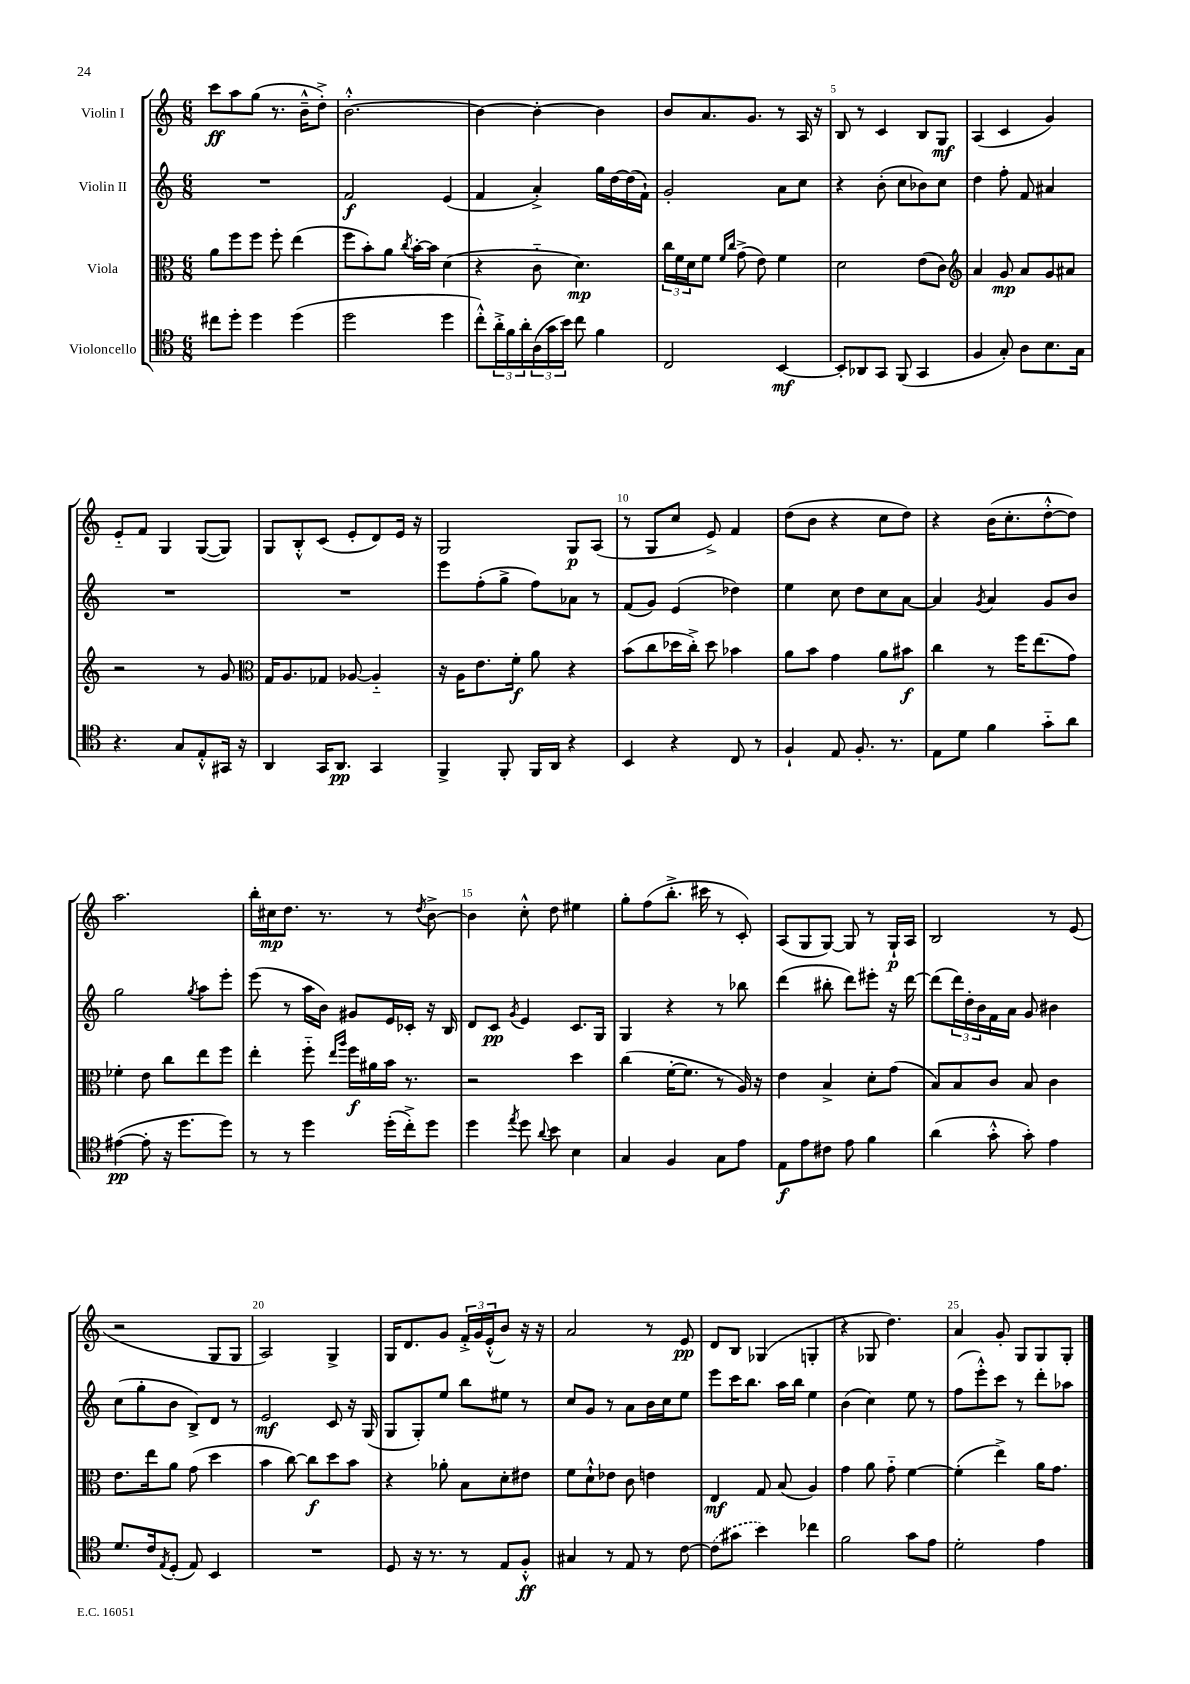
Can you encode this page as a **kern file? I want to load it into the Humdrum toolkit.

**kern	**kern	**kern	**kern
*staff4	*staff3	*staff2	*staff1
*clefC4	*clefC3	*clefG2	*clefG2
*k[]	*k[]	*k[]	*k[]
*M6/8	*M6/8	*M6/8	*M6/8
8cc#	8a	2.r	8ccc
8dd'	8ff	.	8aa
4dd	8ff	.	(8gg
.	8ff'	.	8.r
(4dd	(4ee	.	.
.	.	.	16b~^^
.	.	.	8dd'^)
=	=	=	=
2dd	8ff	2f	[2.b'^^
.	8b')	.	.
.	8a	.	.
.	8qcc	.	.
.	[16b'	.	.
.	16b]	.	.
4dd	(4d	(4e	.
=	=	=	=
8cc'^^)	4r	4f	4b_
24a'^	.	.	.
24f	.	.	.
24a'	.	.	.
(24A	8c'~	4a'^)	4b'_
24g	.	.	.
24b)	.	.	.
8cc	4.d)	.	.
4f	.	16gg	4b]
.	.	[16dd	.
.	.	(16dd]	.
.	.	16f`)	.
=	=	=	=
2C	24cc	2g'	8b
.	24f	.	.
.	24d	.	.
.	8f	.	8.a
.	16qqf	.	.
.	16qqcc	.	.
.	(8g^	.	.
.	.	.	8.g
.	8e)	.	.
[4BB	4f	8a	8r
.	.	8cc	16A
.	.	.	16r
=	=	=	=
8BB']	2d	4r	8B
8AA-	.	.	8r
8GG	.	(8b'	4c
(8FF	.	8cc	.
4GG	(8e	8b-)	8B
.	8c)	8cc	8G
=	=	=	=
*	*clefG2	*	*
4F	4a	4dd	(4A
8G')	8g	8ff'	4c
8A	8a	8f	.
8.B	8g	4a#	4g)
.	8a#	.	.
16G	.	.	.
=	=	=	=
4.r	2r	2.r	8e'~
.	.	.	8f
.	.	.	4G
8G	.	.	.
8E'^^	8r	.	([8G
16GG#	8g	.	8G])
16r	.	.	.
=	=	=	=
*	*clefC3	*	*
4AA	16G	2.r	8G
.	8.A	.	.
.	.	.	8B'^^
16GG	8G-	.	(8c
8.AA	.	.	.
.	[8A-	.	8e'
4GG	4A-'~]	.	8d)
.	.	.	16e
.	.	.	16r
=	=	=	=
4FF^	16r	8eee	2G
.	16A	.	.
.	8.e	(8ff'	.
8FF'	.	8gg^	.
.	16f'	.	.
16FF	8a	8ff)	.
16AA	.	.	.
4r	4r	8a-	8G
.	.	8r	(8A
=	=	=	=
4BB	(8b	(8f	8r
.	8cc	8g)	8G
4r	16dd-	(4e	8cc
.	16cc'^)	.	.
.	8dd-	.	8e^)
8C	4b-	4dd-)	4f
8r	.	.	.
=	=	=	=
4F`	8a	4ee	(8dd
.	8b	.	8b
8E	4g	8cc	4r
8.F'	.	8dd	.
.	8a	8cc	8cc
8.r	.	.	.
.	8b#	[8a	8dd)
=	=	=	=
8E	4cc	4a]	4r
8d	.	.	.
.	.	8qg	.
4f	8r	4a	(16b
.	.	.	8.cc'
.	16ff	.	.
.	(8.ee	.	.
8g'~	.	8g	[8dd'^^
8a	8g)	8b	8dd])
=	=	=	=
([4e#	4f-'	2gg	2.aa
8e#']	8e	.	.
16r	8cc	.	.
8.dd	.	.	.
.	.	8qgg	.
.	8ee	8aa	.
8dd)	8ff	8eee'	.
=	=	=	=
8r	4ee'	(8eee	16bb'
.	.	.	16cc#
8r	.	8r	8.dd
4dd	8ff'~	16aa	.
.	.	16b)	8.r
.	16qqee	.	.
.	16qqaa	.	.
.	16ff	8g#	.
.	16a#	.	.
(16dd'	16b	16e	8r
16cc'^)	8.r	16c-'	.
.	.	.	8qdd
8dd	.	16r	[8b^
.	.	16B	.
=	=	=	=
4dd	2r	8d	4b]
.	.	8c	.
8qee	.	8qg	.
8dd	.	4e	8cc'^^
8qqa	.	.	.
8b	.	.	8dd
4B	4dd	8.c	4ee#
.	.	16G	.
=	=	=	=
4G	(4cc	4G	8gg'
.	.	.	(8ff
4F	[16f'	4r	8.bb'^
.	8.f]	.	.
.	.	.	16ccc#
8G	8r	8r	8r
8e	16A)	8bb-	8c')
.	16r	.	.
=	=	=	=
8E	4e	(4ddd	(8A
8e	.	.	8G
8c#	4B^	8bb#'	[8G)
8e	.	8ddd)	8G]
4f	8d'	8eee#'	8r
.	(8g	16r	16G`
.	.	[16ddd	16A
=	=	=	=
(4a	8B)	(8ddd]	2B
.	8B	24ddd)	.
.	.	24dd'	.
.	.	24b	.
8g'^^	8c	16f	.
.	.	16a	.
8g')	8B	8g	.
4e	4c	4b#	8r
.	.	.	(8e
=	=	=	=
8.d	8.e	(8cc	2r
.	.	8gg'	.
16c	16ee	.	.
8qE	.	.	.
(8D'	8a	8b	.
8E)	(8g	8B^)	.
4BB	4dd	8d	8G
.	.	8r	8G
=	=	=	=
2.r	4b	2e	2A)
.	[8cc)	.	.
.	8cc]	.	.
.	8dd	8c	4G^
.	8b	16r	.
.	.	(16G	.
=	=	=	=
8D	4r	8G	16G
.	.	.	8.d
16r	.	8G')	.
8.r	.	.	.
.	8a-'	8ee	8g
8r	8B	8bb	24f'^
.	.	.	24g
.	.	.	(24e'^^
8E	8d'	8ee#	8b)
8F'^^	8e#	8r	16r
.	.	.	16r
=	=	=	=
4G#	8f	8cc	2a
.	8d`^^	8g	.
8r	8e-	8r	.
8E	8c	8a	.
8r	4e	16b	8r
.	.	16cc	.
[8c	.	8ee	8e
=	=	=	=
(8c]	4E	8eee	8d
8g#	.	16ccc	8B
.	.	8.bb	.
4b)	8G	.	(4G-
.	(8B	16aa	.
.	.	16bb	.
4cc-	4A)	4ee	4G'
=	=	=	=
2f	4g	(4b	4r
.	8a	4cc)	8G-
.	8g'~	.	4.dd)
8g	[4f	8ee	.
8e	.	8r	.
=	=	=	=
2d'	(4f']	(8ff	4a
.	.	8eee'^^)	.
.	4ee^)	8ccc	8g'
.	.	8r	8G
4e	16a	8ddd'	8G
.	8.g	.	.
.	.	8aa-	8G'
==	==	==	==
*-	*-	*-	*-
